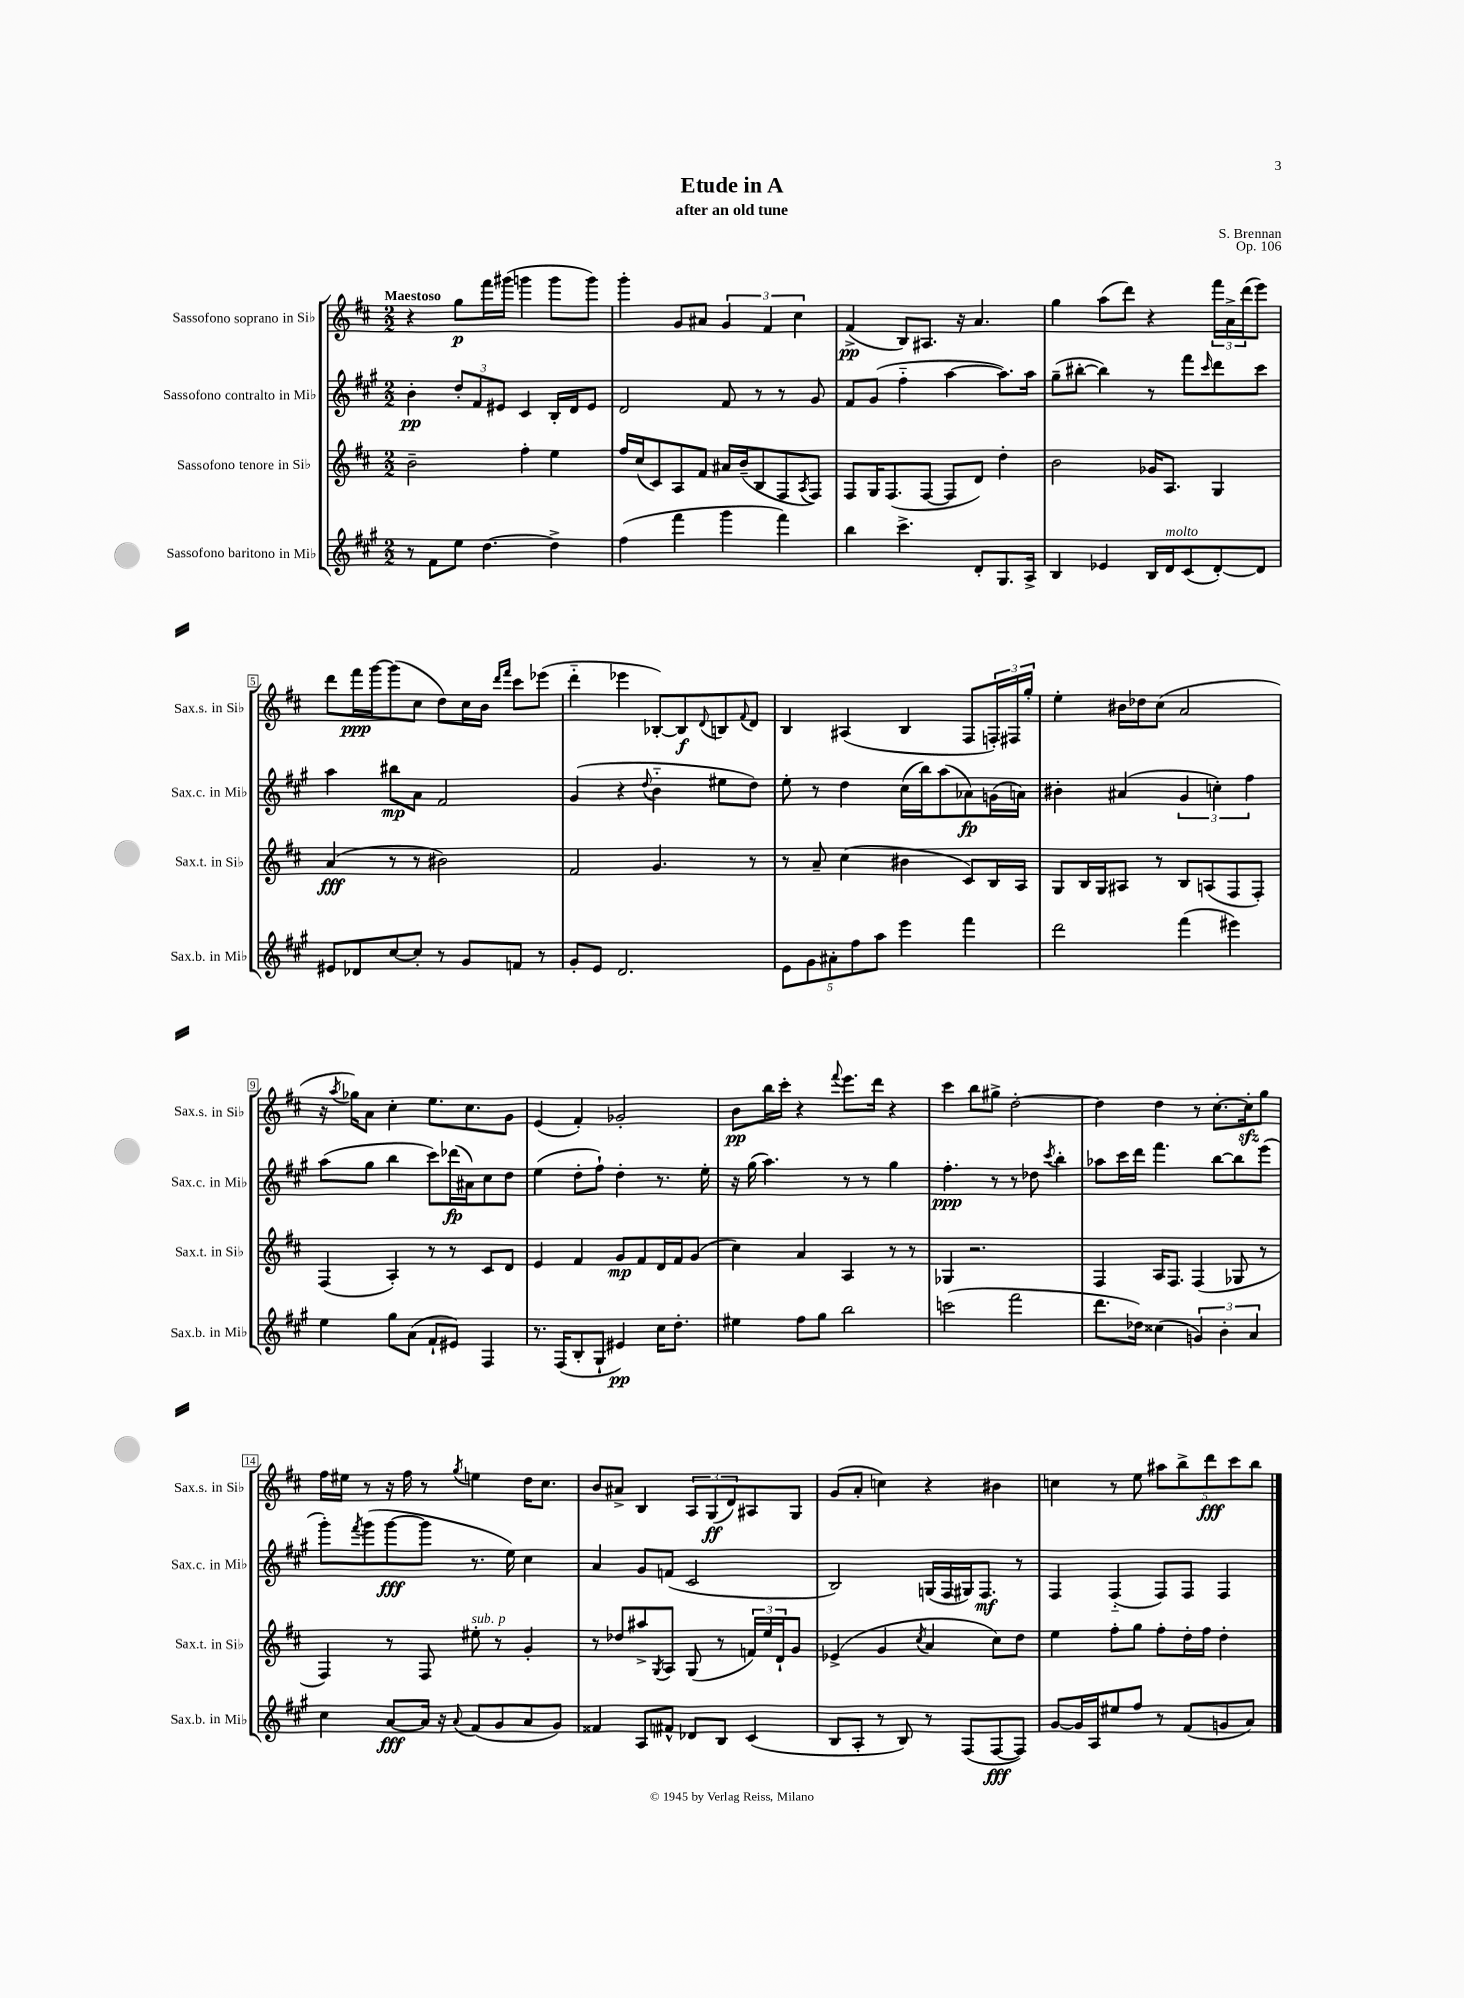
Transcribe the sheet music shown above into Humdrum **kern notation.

**kern	**dynam	**kern	**dynam	**kern	**dynam	**kern	**dynam
*part4	*part4	*part3	*part3	*part2	*part2	*part1	*part1
*staff4	*staff4	*staff3	*staff3	*staff2	*staff2	*staff1	*staff1
*I"Sassofono baritono in Mi♭	*	*I"Sassofono tenore in Si♭	*	*I"Sassofono contralto in Mi♭	*	*I"Sassofono soprano in Si♭	*
*I'Sax.b. in Mi♭	*	*I'Sax.t. in Si♭	*	*I'Sax.c. in Mi♭	*	*I'Sax.s. in Si♭	*
*clefG2	*	*clefG2	*	*clefG2	*	*clefG2	*
*k[f#c#g#]	*	*k[f#c#]	*	*k[f#c#g#]	*	*k[f#c#]	*
*M2/2	*	*M2/2	*	*M2/2	*	*M2/2	*
=1	=1	=1	=1	=1	=1	=1	=1
!	!	!	!	!	!	!LO:TX:a:B:t=Maestoso	!
8r	.	2b~\	.	4b'\	pp	4r	.
8f#\L	.	.	.	.	.	.	.
8ee\J	.	.	.	12dd'/L	.	8gg\L	p
.	.	.	.	12f#/	.	.	.
[4.dd\	.	.	.	.	.	16fff#\L	.
.	.	.	.	12e#X/J	.	.	.
.	.	.	.	.	.	(16ggg#X\JJ	.
.	.	4ff#'\	.	4c#/	.	4gggn\	.
4dd^\]	.	4ee\	.	16B'/LL	.	8ggg\L	.
.	.	.	.	16d/J	.	.	.
.	.	.	.	8e#/J	.	8ggg\J)	.
=2	=2	=2	=2	=2	=2	=2	=2
(4ff#\	.	16ff#/LL	.	2d/	.	4ggg'\	.
.	.	(16cc#/J	.	.	.	.	.
.	.	8c#/)	.	.	.	.	.
4fff#\	.	8A/	.	.	.	8g/L	.
.	.	8f#/J	.	.	.	8a#X/J	.
4ggg#\	.	16a#X/LL	.	8f#/	.	6g/	.
.	.	(16b~/J	.	.	.	.	.
.	.	8B/	.	8r	.	.	.
.	.	.	.	.	.	6f#/	.
4fff#\)	.	8F#/	.	8r	.	.	.
.	.	.	.	.	.	6cc#\	.
.	.	8qA/	.	.	.	.	.
.	.	8F#/J)	.	8g#/	.	.	.
=3	=3	=3	=3	=3	=3	=3	=3
4bb\	.	8F#/L	.	8f#/L	.	(4f#^/	pp
.	.	16G/K	.	(8g#/J	.	.	.
.	.	(8.F#/	.	.	.	.	.
4.ccc#^\	.	.	.	4ff#\	.	8B/L)	.
.	.	[8F#/J	.	.	.	8.A#X/J	.
.	.	8F#/L]	.	[4aa\	.	.	.
.	.	.	.	.	.	16r	.
8d'/L	.	8d/J)	.	.	.	4.a/	.
8.G#/	.	4dd'\	.	8.aa\L])	.	.	.
16A^/Jk	.	.	.	16aa\Jk	.	.	.
=4	=4	=4	=4	=4	=4	=4	=4
4B/	.	2b\	.	(8gg#~\L	.	4gg\	.
.	.	.	.	[8bb#X'\J	.	.	.
4e-X/	.	.	.	4bb#\])	.	(8aa\L	.
.	.	.	.	.	.	8ddd\J)	.
16B/LL	.	16g-X/KL	.	8r	.	4r	.
!LO:TX:a:i:t=molto	!	!	!	!	!	!	!
16d/J	.	8.A/J	.	.	.	.	.
(8c#/	.	.	.	8fff#\L	.	.	.
.	.	.	.	16qqccc#/	.	.	.
[8d'/)	.	4G/	.	8ddd\	.	24fff#\LL	.
.	.	.	.	.	.	24a^\	.
.	.	.	.	.	.	(24ddd\J	.
8d/J]	.	.	.	8ccc#\J	.	8eee\J)	.
!!LO:LB:g=z
=5	=5	=5	=5	=5	=5	=5	=5
8e#X/L	.	(4a/	fff	4aa\	.	8ddd\L	.
8d-X/	.	.	.	.	.	16fff#\L	ppp
.	.	.	.	.	.	[16ggg\J	.
[8cc#/	.	8r	.	8bb#X\L	mp	(8ggg\]	.
8cc#'/J]	.	8r	.	8a\J	.	8cc#\J	.
8r	.	2b#X\)	.	2f#/	.	8dd\L)	.
8g#/L	.	.	.	.	.	16cc#\L	.
.	.	.	.	.	.	16b\JJ	.
.	.	.	.	.	.	16qqddd/LL	.
.	.	.	.	.	.	16qqfff#/JJ	.
8fn/J	.	.	.	.	.	8ccc#\L	.
8r	.	.	.	.	.	(8eee-X\J	.
=6	=6	=6	=6	=6	=6	=6	=6
8g#'/L	.	2f#/	.	(4g#/	.	4ddd\	.
8e/J	.	.	.	.	.	.	.
2.d/	.	.	.	4r	.	4eee-X\	.
.	.	.	.	8qqdd/	.	.	.
.	.	4.g/	.	4b\	.	[8B-X'/L)	.
.	.	.	.	.	.	8B-/]	f
.	.	.	.	.	.	8qqd/	.
.	.	.	.	8ee#X\L	.	8Bn/	.
.	.	.	.	.	.	8qqf#/	.
.	.	8r	.	8dd\J)	.	8d/J	.
=7	=7	=7	=7	=7	=7	=7	=7
10e\L	.	8r	.	8ee'\	.	4B/	.
10g#\	.	.	.	.	.	.	.
.	.	8a~/	.	8r	.	.	.
10a#X'\	.	.	.	.	.	.	.
.	.	(4cc#\	.	4dd\	.	(4A#X/	.
10ff#\	.	.	.	.	.	.	.
10aa\J	.	.	.	.	.	.	.
4eee\	.	4b#X\	.	(16cc#\LL	.	4B/	.
.	.	.	.	16bb\J)	.	.	.
.	.	.	.	(8aa\	.	.	.
4fff#\	.	8c#/L)	.	8a-X\)	fp	8F#/L	.
.	.	16B/L	.	(16gn\L	.	24Fn'/L)	.
.	.	.	.	.	.	24F#X/	.
.	.	16A/JJ	.	16an\JJ)	.	.	.
.	.	.	.	.	.	24gg'/JJ	.
=8	=8	=8	=8	=8	=8	=8	=8
2ddd\	.	8G/L	.	4b#X'\	.	4ee'\	.
.	.	16B/L	.	.	.	.	.
.	.	16G/J	.	.	.	.	.
.	.	8A#X/J	.	(4a#X/	.	16b#X\LL	.
.	.	.	.	.	.	16dd-X\J	.
.	.	8r	.	.	.	(8cc#\J	.
(4fff#\	.	8B/L	.	6g#/	.	2a/	.
.	.	(8An/	.	.	.	.	.
.	.	.	.	6ccn'\)	.	.	.
4eee#X\)	.	8F#/	.	.	.	.	.
.	.	.	.	6ff#\	.	.	.
.	.	8F#'/J)	.	.	.	.	.
!!LO:LB:g=z
=9	=9	=9	=9	=9	=9	=9	=9
4ee\	.	(4F#/	.	(8aa\L	.	16r	.
.	.	.	.	.	.	8qaa/	.
.	.	.	.	.	.	16gg-X\KL)	.
.	.	.	.	8gg#\J	.	8a\J	.
8gg#\L	.	4A'/)	.	4bb\	.	4cc#'\	.
(8a\J	.	.	.	.	.	.	.
8f#`/L	.	8r	.	8ccc#\L)	.	8.ee\L	.
8e#X/J)	.	8r	.	(16ddd-X\L	fp	.	.
.	.	.	.	16a#X\J)	.	8.cc#\	.
4F#/	.	8c#/L	.	8cc#\	.	.	.
.	.	8d/J	.	8dd\J	.	8g\J	.
=10	=10	=10	=10	=10	=10	=10	=10
8.r	.	4e/	.	(4ee\	.	(4e/	.
(16F#/KL	.	.	.	.	.	.	.
8B'/	.	4f#/	.	8dd'\L	.	4f#'/)	.
8G#`/J	.	.	.	8ff#`\J)	.	.	.
4e#X/)	pp	8g/L	mp	4dd'\	.	2g-X'/	.
.	.	8f#/	.	.	.	.	.
16cc#\KL	.	16d/L	.	8.r	.	.	.
8.dd'\J	.	16f#/J	.	.	.	.	.
.	.	(8g/J	.	.	.	.	.
.	.	.	.	16ee'\	.	.	.
=11	=11	=11	=11	=11	=11	=11	=11
4ee#X\	.	4cc#\)	.	16r	.	8b\L	pp
.	.	.	.	(16gg#\	.	.	.
.	.	.	.	4.aa\)	.	16bb\L	.
.	.	.	.	.	.	16ccc#'\JJ	.
8ff#\L	.	4a/	.	.	.	4r	.
8gg#\J	.	.	.	.	.	.	.
.	.	.	.	.	.	8qqfff#/	.
2bb\	.	4A/	.	8r	.	8.eee\L	.
.	.	.	.	8r	.	.	.
.	.	.	.	.	.	16ddd\Jk	.
.	.	8r	.	4gg#\	.	4r	.
.	.	8r	.	.	.	.	.
=12	=12	=12	=12	=12	=12	=12	=12
(2cccn\	.	4G-X/	.	4.ff#'\	ppp	4ccc#\	.
.	.	2.r	.	.	.	8bb\L	.
.	.	.	.	8r	.	8gg#X^\J	.
2fff#\	.	.	.	8r	.	[2dd'\	.
.	.	.	.	8dd-X\	.	.	.
.	.	.	.	8qccc#/	.	.	.
.	.	.	.	4bb'\	.	.	.
=13	=13	=13	=13	=13	=13	=13	=13
8.ddd\L	.	4F#/	.	8aa-X\L	.	4dd\]	.
.	.	.	.	16ccc#\L	.	.	.
16dd-X\Jk)	.	.	.	16ddd\JJ	.	.	.
(4cc##X\	.	16A/KL	.	4.fff#\	.	4dd\	.
.	.	8.F#/J	.	.	.	.	.
6gn/)	.	(4F#/	.	.	.	8r	.
.	.	.	.	[8bb\L	.	[8.cc#'\L	.
6b'\	.	.	.	.	.	.	.
.	.	8G-X/	.	8bb\]	.	.	.
.	.	.	.	.	.	16cc#zz'\k]	.
6a/	.	.	.	.	.	.	.
.	.	8r	.	(8eee\J	.	8gg\J	.
!!LO:LB:g=z
=14	=14	=14	=14	=14	=14	=14	=14
4cc#\	.	4F#/)	.	8ggg#'\L)	.	16ff#\LL	.
.	.	.	.	.	.	16ee#X\JJ	.
.	.	.	.	8qfff#/	.	.	.
.	.	.	.	(8ggg#\	.	8r	.
[8a/L	fff	8r	.	[8ggg#\	fff	16r	.
.	.	.	.	.	.	16ff#\	.
16a/Jk]	.	8F#/	.	8ggg#\J]	.	8r	.
16r	.	.	.	.	.	.	.
8qqa/	.	.	.	.	.	8qgg/	.
!	!	!LO:TX:a:i:t=sub. p	!	!	!	!	!
(8f#/L	.	8ee#X'\	.	8.r	.	4een\	.
8g#/	.	8r	.	.	.	.	.
.	.	.	.	16ee\)	.	.	.
8a/	.	4g'/	.	4cc#\	.	16dd\KL	.
.	.	.	.	.	.	8.cc#\J	.
8g#/J)	.	.	.	.	.	.	.
=15	=15	=15	=15	=15	=15	=15	=15
4f##X/	.	8r	.	4a/	.	8b/L	.
.	.	8dd-X/L	.	.	.	8a#X^/J	.
8A/L	.	8aa#X^/	.	8g#/L	.	4B/	.
.	.	8qG/	.	.	.	.	.
8f#X^^/J	.	8A/J	.	(8fn/J	.	.	.
8d-X/L	.	(8G/	.	2c#/	.	12A/L	.
.	.	.	.	.	.	(12G/	ff
8B/J	.	8r	.	.	.	.	.
.	.	.	.	.	.	12d/)	.
(4c#/	.	24fn/LL)	.	.	.	8A#X/	.
.	.	24ee/	.	.	.	.	.
.	.	24d`/J	.	.	.	.	.
.	.	8g/J	.	.	.	8G/J	.
=16	=16	=16	=16	=16	=16	=16	=16
8B/L	.	(4e-X^/	.	2B/)	.	(8g/L	.
8A'/J	.	.	.	.	.	8a'/J	.
8r	.	4g/	.	.	.	4ccn\)	.
8B/)	.	.	.	.	.	.	.
.	.	8qcc#/	.	.	.	.	.
8r	.	4a/	.	(16Gn/LL	.	4r	.
.	.	.	.	16F#/	.	.	.
(8F#/L	.	.	.	16G#X/J)	.	.	.
.	.	.	.	8.F#/J	mf	.	.
[8F#/	fff	8cc#\L)	.	.	.	4b#X\	.
8F#/J])	.	8dd\J	.	8r	.	.	.
=17	=17	=17	=17	=17	=17	=17	=17
[8g#/L	.	4ee\	.	4F#/	.	4ccn\	.
16g#/L]	.	.	.	.	.	.	.
16A/J	.	.	.	.	.	.	.
8ee#X/	.	8ff#'\L	.	(4F#/	.	8r	.
8ff#/J	.	8gg\J	.	.	.	8ee\	.
8r	.	8ff#'\L	.	8F#/L)	.	10aa#X\L	.
.	.	.	.	.	.	10bb^\	.
(8f#/L	.	16dd'\L	.	8F#/J	.	.	.
.	.	16ff#\JJ	.	.	.	.	.
.	.	.	.	.	.	10ddd\	fff
8gn/	.	4dd'\	.	4F#/	.	.	.
.	.	.	.	.	.	10ccc#\	.
8a/J)	.	.	.	.	.	.	.
.	.	.	.	.	.	10bb\J	.
==	==	==	==	==	==	==	==
*-	*-	*-	*-	*-	*-	*-	*-
